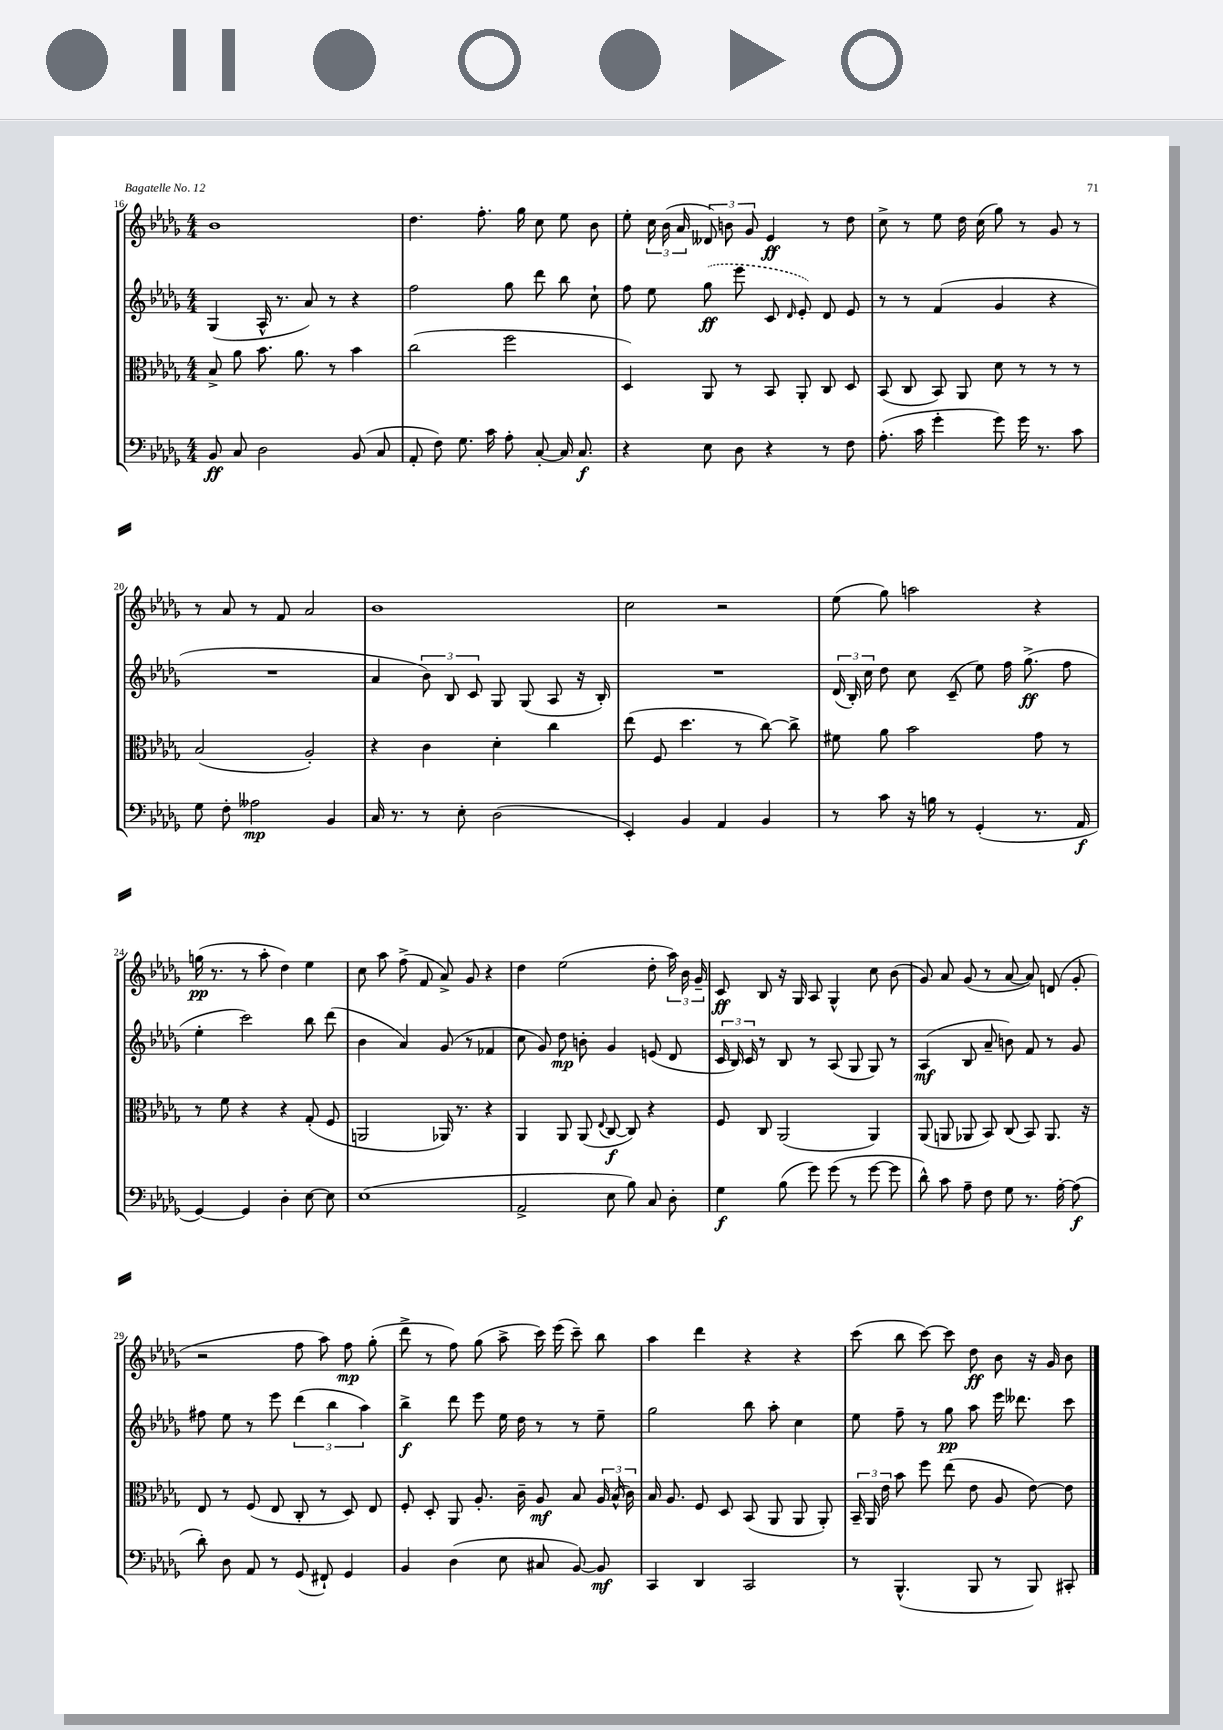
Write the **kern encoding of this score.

**kern	**kern	**kern	**kern
*staff4	*staff3	*staff2	*staff1
*clefF4	*clefC3	*clefG2	*clefG2
*k[b-e-a-d-g-]	*k[b-e-a-d-g-]	*k[b-e-a-d-g-]	*k[b-e-a-d-g-]
*M4/4	*M4/4	*M4/4	*M4/4
8BB-	8B-^	(4G-	1b-
8C	8a-	.	.
2D-	8.b-	16A-^^	.
.	.	8.r	.
.	8.a-	.	.
.	.	8a-)	.
.	8r	8r	.
(8BB-	4b-	4r	.
8C	.	.	.
=	=	=	=
8AA-'	(2cc	2ff	4.dd-
8F)	.	.	.
8.G-	.	.	.
.	.	.	8.ff'
16c	.	.	.
8A-'	2ff	8gg-	.
.	.	.	16gg-
[8C'	.	8ddd-	8cc
16C]	.	8bb-	8ee-
8.C	.	.	.
.	.	8cc`	8b-
=	=	=	=
4r	4D-)	8ff	8ee-'
.	.	8ee-	24cc
.	.	.	(24b-
.	.	.	24a-
8E-	8AA-	(8gg-	12d--)
.	.	.	12b
8D-	8r	8eee-	.
.	.	.	12g-
4r	8BB-	8c	4e-
.	.	16qqd-	.
.	8AA-'	8e-')	.
8r	8C	8d-	8r
8F	8D-	8e-	8dd-
=	=	=	=
(8.A-'	(8BB-	8r	8cc^
.	8C	8r	8r
16c	.	.	.
4g-'	8BB-)	(4f	8ee-
.	8AA-	.	16dd-
.	.	.	(16cc
8g-)	8d-	4g-	8gg-)
16g-	8r	.	8r
8.r	.	.	.
.	8r	4r	8g-
8c	8r	.	8r
=	=	=	=
8G-	(2B-	1r	8r
8F'	.	.	8a-
2A--	.	.	8r
.	.	.	8f
.	2A-')	.	2a-
4BB-	.	.	.
=	=	=	=
16C	4r	4a-	1b-
8.r	.	.	.
8r	4c	12b-)	.
.	.	12B-	.
8E-'	.	.	.
.	.	12c	.
(2D-	4d-'	8G-	.
.	.	(8G-	.
.	4cc	8A-	.
.	.	16r	.
.	.	16B-')	.
=	=	=	=
4EE-')	(8ee-	1r	2cc
.	8F	.	.
4BB-	4.dd-	.	.
4AA-	.	.	2r
.	8r	.	.
4BB-	[8cc)	.	.
.	8cc^]	.	.
=	=	=	=
8r	8f#	(24d-	(8ee-
.	.	24B-')	.
.	.	24cc	.
8c	8a-	8dd-	8gg-)
16r	2b-	8cc	2aa
16B	.	.	.
8r	.	(8c~	.
(4GG-'	.	8ee-)	.
.	.	16ff	.
.	.	(8.gg-^	.
8.r	8g-	.	4r
.	8r	8ff	.
16AA-	.	.	.
=	=	=	=
[4GG-)	8r	4ee-'	(16gg
.	.	.	8.r
.	8f	.	.
4GG-]	4r	2ccc)	8r
.	.	.	8aa-'
4D-'	4r	.	4dd-)
[8E-	(8G-'	8bb-	4ee-
8E-]	8F	(8ddd-	.
=	=	=	=
(1E-	2AA	4b-	8cc
.	.	.	8aa-
.	.	4a-)	(8ff^
.	.	.	8f
.	16AA-)	(8g-	8a-^)
.	8.r	.	.
.	.	8r	8g-
.	4r	4f-	4r
=	=	=	=
2AA-^	4AA-	8cc	4dd-
.	.	8g-)	.
.	8AA-	8dd-	(2ee-
.	(8AA-	8b'	.
.	8qqE-	.	.
8E-	[8C	4g-	.
8B-)	8C])	.	.
8C	4r	(8e	8dd-'
8D-'	.	8d-	24aa-)
.	.	.	24b-
.	.	.	24g-~
=	=	=	=
4G-	8F	24c	8c
.	.	24B-)	.
.	.	24c	.
.	8C	8r	8B-
(8B-	(2AA-	8B-	16r
.	.	.	16G-
8g-)	.	8r	8A-
(8g-	.	(8A-	4G-^^
8r	.	8G-	.
[8g-	4AA-)	8G-)	8cc
8g-]	.	8r	(8b-
=	=	=	=
8d-^^)	(8AA-	(4A-	8g-)
8c	8AA	.	8a-
8A-~	8AA-	8B-	(8g-
8F	8BB-)	8a-~	8r
8G-	(8C	8b)	[8a-
8.r	8BB-)	8f	8a-])
.	8.AA-	8r	(8d
[16A-'	.	.	.
(8A-]	.	8g-	8g-'
.	16r	.	.
=	=	=	=
8d-')	8E-	8ff#	2r
8D-	8r	8ee-	.
8AA-	(8F	8r	.
8r	8E-	8eee-	.
(8GG-	8C'	(6ddd-	8ff
8FF#`)	8r	.	8aa-)
.	.	6bb-	.
4GG-	8D-)	.	8ff
.	.	6aa-)	.
.	8E-	.	(8gg-'
=	=	=	=
4BB-	8F'	4bb-^	8ddd-^
.	8D-'	.	8r
(4D-	8AA-	8ddd-	8ff)
.	8.A-'	8eee-	(8gg-
8E-	.	16ee-	8aa-^
.	16c~	16dd-	.
8C#	8A-	8r	16ccc)
.	.	.	(16eee-
[8BB-)	8B-	8r	8ccc~)
8BB-]	24A-	8ee-~	8bb-
.	(24B-^^	.	.
.	24c)	.	.
=	=	=	=
4CC	16B-	2gg-	4aa-
.	8.A-	.	.
4DD-	8F	.	4ddd-
.	8D-	.	.
2CC	(8BB-	8bb-	4r
.	8AA-	8aa-'	.
.	8AA-	4cc	4r
.	8AA-')	.	.
=	=	=	=
8r	24BB-~	8ee-	(8ccc
.	24AA-	.	.
.	24e-	.	.
(4.BBB-^^	8b-	8ff~	8bb-
.	8ff	8r	[8ccc)
.	(8ee-	8gg-	8ccc]
8BBB-	8e-	8aa-	8dd-
8r	8A-	16eee-	8b-
.	.	8.ddd--	.
8BBB-)	[8e-)	.	16r
.	.	.	16g-
8CC#'	8e-]	8ccc	8b-
==	==	==	==
*-	*-	*-	*-
